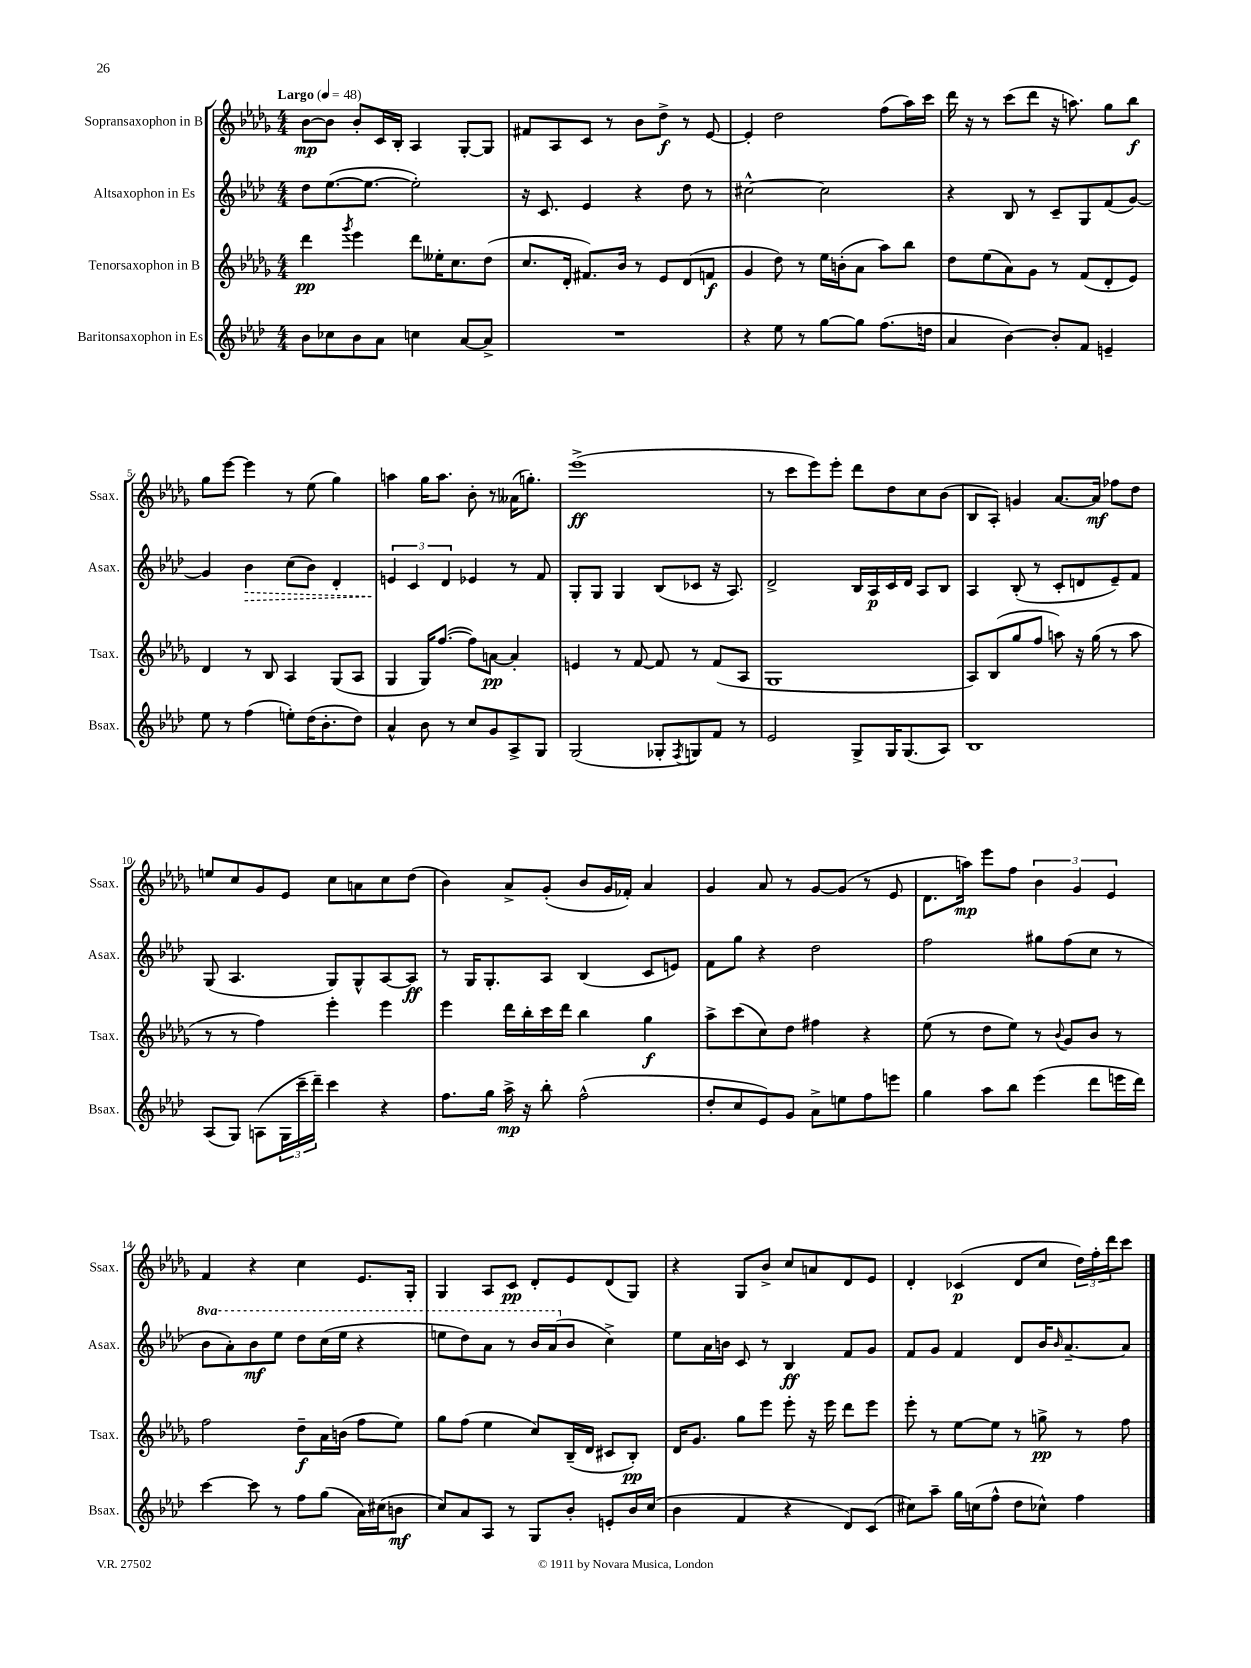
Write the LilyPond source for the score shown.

<<
\new StaffGroup <<
\new Staff = "s0" \with { instrumentName = "Sopransaxophon in B" shortInstrumentName = "Ssax." } {
    \clef treble \key des \major \numericTimeSignature \time 4/4 \tempo "Largo" 4 = 48
    bes'8~\mp bes'8 bes'8-. c'16 bes16-. aes4 ges8~-. ges8 |
    fis'8 aes8 c'8 r8 bes'8 des''8->\f r8 ees'8~ |
    ees'4-. des''2 f''8( aes''16) c'''16 |
    des'''16 r16 r8 c'''8( des'''8 r16 a''8.) ges''8 bes''8\f |
    ges''8 ees'''8~ ees'''4 r8 ees''8( ges''4) |
    a''4 ges''16 a''8. bes'8-. r8 aeses'16( g''8.-.) |
    ees'''1->\ff( |
    r8 c'''8 ees'''8) ees'''8-. des'''8 des''8 c''8 bes'8( |
    bes8 aes8-.) g'4 aes'8.~ aes'16\mf fes''8 des''8 |
    e''8 c''8 ges'8 ees'8 c''8 a'8 c''8 des''8( |
    bes'4) aes'8-> ges'8-.( bes'8 ges'16 fes'16-.) aes'4 |
    ges'4 aes'8 r8 ges'8~ ges'8( r8 ees'8 |
    des'8. a''16\mp) ees'''8 f''8 \tuplet 3/2 { bes'4 ges'4 ees'4 } |
    f'4 r4 c''4 ees'8. ges16-. |
    ges4 aes8 c'8\pp des'8-. ees'8 des'8( ges8) |
    r4 ges8 bes'8-> c''8 a'8 des'8 ees'8 |
    des'4-. ces'4\p( des'8 c''8 \tuplet 3/2 { des''16) f''16-. des'''16 } c'''8 \bar "|." |
}
\new Staff = "s1" \with { instrumentName = "Altsaxophon in Es" shortInstrumentName = "Asax." } {
    \clef treble \key aes \major \numericTimeSignature \time 4/4 \set Staff.ottavationMarkups = #ottavation-simple-ordinals
    des''8 ees''8.~( ees''8.~ ees''2-.) |
    r16 c'8. ees'4 r4 des''8 r8 |
    cis''2~-^ cis''2 |
    r4 bes8 r8 c'8-- g8 f'8( g'8~) |
    g'4 \once \override Hairpin.style = #'dashed-line bes'4\> c''8( bes'8) des'4-. |
    \tuplet 3/2 { e'4\! c'4 des'4 } ees'4 r8 f'8 |
    g8-. g8 g4 bes8( ces'8 r16 aes8.) |
    des'2-> bes16 aes16\p c'16 des'16 aes8 bes8 |
    aes4 bes8-.( r8 c'8-. d'8 ees'8--) f'8 |
    g8( aes4. g8) g8-^ aes8~ aes8\ff |
    r8 g16 g8.-. aes8 bes4( c'8 e'8) |
    f'8 g''8 r4 des''2 |
    f''2 gis''8 f''8( c''8 r8 |
    \ottava #1 bes''8 aes''8-.) bes''8\mf ees'''8 des'''8 c'''16( ees'''16 r4 |
    e'''8 des'''8) aes''8 r8 bes''16 aes''16( \ottava #0 bes'8 c''4->) |
    ees''8 aes'16 b'16 c'8 r8 bes4\ff f'8 g'8 |
    f'8 g'8 f'4 des'8 bes'16 \grace { bes'16 } aes'8.~-- aes'8 \bar "|." |
}
\new Staff = "s2" \with { instrumentName = "Tenorsaxophon in B" shortInstrumentName = "Tsax." } {
    \clef treble \key des \major \numericTimeSignature \time 4/4
    des'''4\pp \acciaccatura { ges'''8 } ees'''4 des'''8 eeses''16-. c''8. des''8( |
    c''8. des'16-. fis'8.) bes'16 r8 ees'8 des'8( f'8\f |
    ges'4 des''8) r8 ees''16 b'16-.( aes'8 aes''8) bes''8 |
    des''8 ees''8( aes'8) ges'8 r8 f'8( des'8-. ees'8) |
    des'4 r8 bes8 aes4 ges8( aes8 |
    ges4 ges16) f''8.~( f''8) a'8~\pp a'4-. |
    e'4 r8 f'8~ f'8 r8 f'8( aes8 |
    ges1 |
    aes8) bes8( ges''8 f''8 a''8) r16 ges''16( r8 a''8 |
    r8 r8 f''4) ees'''4-. ees'''4 |
    ees'''4 des'''16 bes''16-. c'''16 des'''16 bes''4 ges''4\f |
    aes''8-> c'''8( c''8) des''8 fis''4 r4 |
    ees''8( r8 des''8 ees''8) r8 \appoggiatura { bes'8 } ges'8 bes'8 r8 |
    f''2 des''8--\f aes'16 b'16( f''8 ees''8) |
    ges''8 f''8( ees''4 c''8) bes16--( des'16 cis'8 bes8-.\pp) |
    des'16 ges'8. ges''8 ees'''8 ees'''8-. r16 ees'''16 des'''8 ees'''8 |
    ees'''8-. r8 ees''8~ ees''8 r8 g''8->\pp r8 f''8 \bar "|." |
}
\new Staff = "s3" \with { instrumentName = "Baritonsaxophon in Es" shortInstrumentName = "Bsax." } {
    \clef treble \key aes \major \numericTimeSignature \time 4/4
    bes'8 ces''8 bes'8 aes'8 c''4 aes'8~ aes'8-> |
    R1 |
    r4 ees''8 r8 g''8~ g''8 f''8.( d''16 |
    aes'4 bes'4~) bes'8-. f'8 e'4-- |
    ees''8 r8 f''4( e''8-.) des''16( bes'8.-. des''8) |
    aes'4-^ bes'8 r8 c''8 g'8 aes8-> g8 |
    g2( ges8-. \acciaccatura { f8 } g8) f'8 r8 |
    ees'2 g8-> g16 g8.( aes8) |
    bes1 |
    aes8( g8) a8( \tuplet 3/2 { g16 c'''16-- des'''16--) } c'''4 r4 |
    f''8. g''16 aes''16->\mp r16 bes''8-. f''2-^( |
    des''8-. c''8 ees'8) g'8 aes'8-> e''8 f''8 e'''8 |
    g''4 aes''8 bes''8 ees'''4( des'''8 e'''16 des'''16) |
    c'''4~ c'''8 r8 f''8 g''8( aes'16) cis''16( b'8\mf |
    c''8) aes'8 aes8 r8 g8 bes'8-. e'8-. bes'16 c''16( |
    bes'4 f'4 r4 des'8) c'8( |
    cis''8) aes''8-- g''16 c''16( f''8-^ des''8 ces''8-^) f''4 \bar "|." |
}
>>
>>
